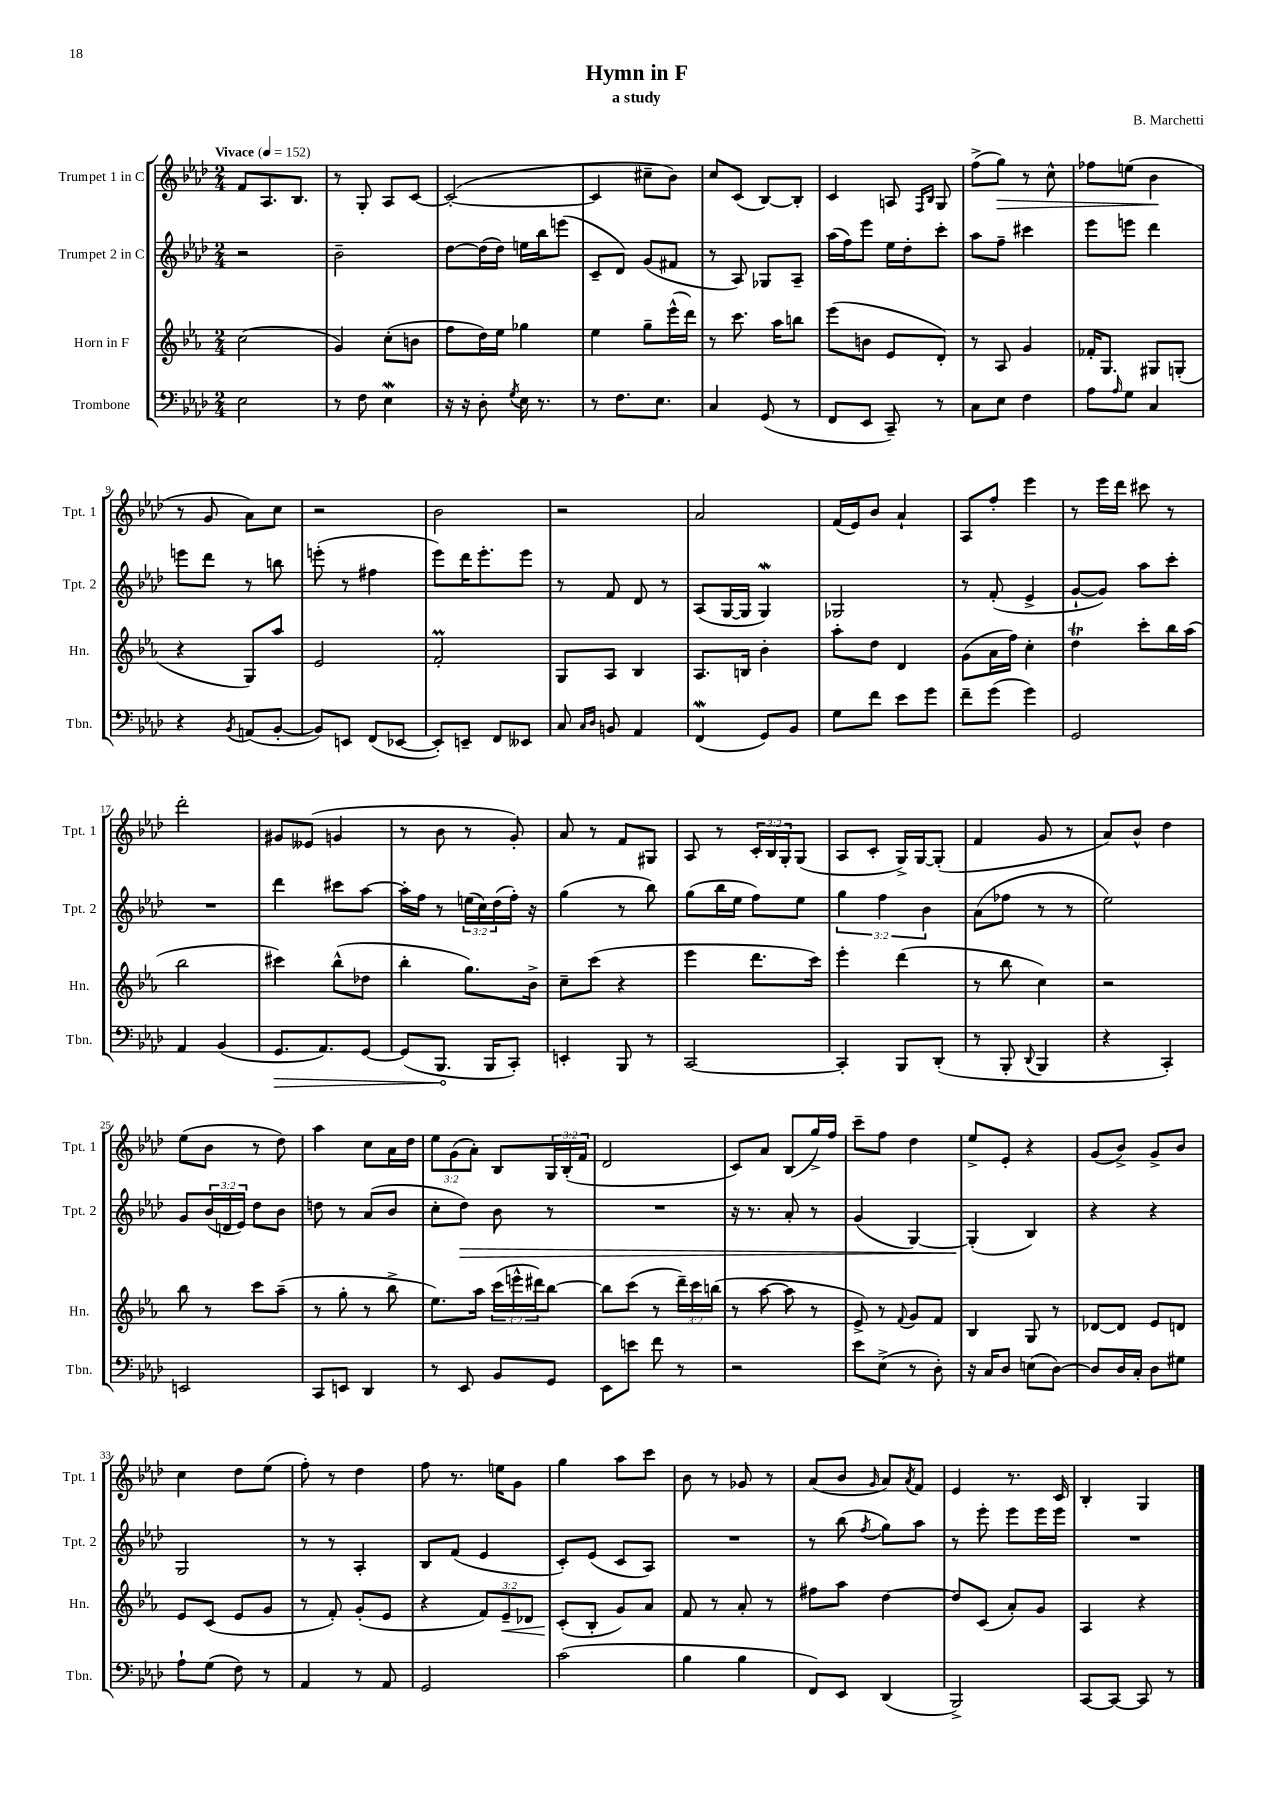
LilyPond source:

\header { title = "Hymn in F" composer = "B. Marchetti" subtitle = "a study" }
<<
\new StaffGroup <<
\new Staff = "s0" \with { instrumentName = "Trumpet 1 in C" shortInstrumentName = "Tpt. 1" } {
    \clef treble \key aes \major \numericTimeSignature \time 2/4 \override Staff.TupletNumber.text = #tuplet-number::calc-fraction-text \tempo "Vivace" 4 = 152
    f'8 aes8. bes8. |
    r8 g8-. aes8 c'8~ |
    c'2~-.( |
    c'4 cis''8-- bes'8) |
    c''8 c'8( bes8~) bes8-. |
    c'4 a8 \grace { f16 bes16 } g8 |
    f''8->( g''8\>) r8 c''8-^ |
    fes''8 e''8( bes'4\! |
    r8 g'8 aes'8) c''8 |
    r2 |
    bes'2 |
    r2 |
    aes'2 |
    f'16( ees'16) bes'8 aes'4-! |
    aes8 f''8-. ees'''4 |
    r8 ees'''16 des'''16 cis'''8 r8 |
    des'''2-. |
    gis'8 eeses'8( g'4 |
    r8 bes'8 r8 g'8-.) |
    aes'8 r8 f'8 gis8 |
    aes8 r8 \tuplet 3/2 { c'16-. bes16 g16-. } g8( |
    aes8 c'8-. g16->) g16~ g8-.( |
    f'4 g'8 r8 |
    aes'8) bes'8-^ des''4 |
    ees''8( bes'8 r8 des''8) |
    aes''4 c''8 aes'16 des''16 |
    \tuplet 3/2 { ees''8 g'8( aes'8-.) } bes8 \tuplet 3/2 { g16 bes16-.( f'16 } |
    des'2 |
    c'8) aes'8 bes8( g''16->) f''16 |
    c'''8-- f''8 des''4 |
    ees''8-> ees'8-. r4 |
    g'8( bes'8->) g'8-> bes'8 |
    c''4 des''8 ees''8( |
    f''8-.) r8 des''4 |
    f''8 r8. e''16 g'8 |
    g''4 aes''8 c'''8 |
    bes'8 r8 ges'8 r8 |
    aes'8( bes'8 \grace { g'16 } aes'8) \acciaccatura { aes'8 } f'8 |
    ees'4 r8. c'16 |
    bes4-. g4 \bar "|." |
}
\new Staff = "s1" \with { instrumentName = "Trumpet 2 in C" shortInstrumentName = "Tpt. 2" } {
    \clef treble \key aes \major \numericTimeSignature \time 2/4 \override Staff.TupletNumber.text = #tuplet-number::calc-fraction-text
    r2 |
    bes'2-- |
    des''8~ des''16( des''16) e''16 bes''16 e'''8( |
    c'8-- des'8) g'8( fis'8 |
    r8 aes8) ges8 aes8-- |
    aes''16( f''16) ees'''8 ees''16 des''16-. c'''8-. |
    aes''8 f''8-- cis'''4 |
    ees'''8 e'''8 des'''4 |
    e'''8 des'''8 r8 b''8 |
    e'''8-.( r8 fis''4 |
    ees'''8) des'''16 ees'''8.-. ees'''8 |
    r8 f'8 des'8 r8 |
    aes8( g16~ g16 g4\mordent) |
    ges2 |
    r8 f'8-.( ees'4-> |
    g'8~-! g'8) aes''8 c'''8-. |
    R2 |
    des'''4 cis'''8 aes''8~ |
    aes''16-. f''16 r8 \tuplet 3/2 { e''16( c''16) des''16( } f''16-.) r16 |
    g''4( r8 bes''8) |
    g''8( bes''16 ees''16 f''8) ees''8 |
    \tuplet 3/2 { g''4 f''4 bes'4 } |
    aes'8( fes''8 r8 r8 |
    ees''2) |
    g'8 \tuplet 3/2 { bes'16( d'16 ees'16) } des''8 bes'8 |
    d''8 r8 aes'8( bes'8 |
    c''8-. des''8\>) bes'8 r8 |
    R2 |
    r16 r8. aes'8-. r8 |
    g'4( g4~) |
    g4-.\!( bes4) |
    r4 r4 |
    g2 |
    r8 r8 aes4-. |
    bes8 f'8( ees'4 |
    c'8-.) ees'8( c'8 aes8) |
    R2 |
    r8 bes''8( \acciaccatura { f''8 } g''8) aes''8 |
    r8 ees'''8-. ees'''8 ees'''16 ees'''16 |
    R2 \bar "|." |
}
\new Staff = "s2" \with { instrumentName = "Horn in F" shortInstrumentName = "Hn." } {
    \clef treble \key ees \major \numericTimeSignature \time 2/4 \override Staff.TupletNumber.text = #tuplet-number::calc-fraction-text
    c''2( |
    g'4) c''8-.( b'8 |
    f''8 d''16) ees''16 ges''4 |
    ees''4 g''8-- ees'''16-^( d'''16) |
    r8 c'''8. aes''16 b''8 |
    ees'''8( b'8 ees'8 d'8-.) |
    r8 aes8 g'4 |
    fes'16-. g8. gis8 g8-.( |
    r4 g8) aes''8 |
    ees'2 |
    f'2-.\prall |
    g8 aes8 bes4 |
    aes8. b16 bes'4-. |
    aes''8-. d''8 d'4 |
    g'8( aes'16 f''16) c''4-. |
    d''4\trill c'''8-. bes''16 aes''16( |
    bes''2 |
    cis'''4) bes''8-^( des''8 |
    bes''4-. g''8.) bes'16-> |
    c''8-- c'''8( r4 |
    ees'''4 d'''8. c'''16) |
    ees'''4-. d'''4( |
    r8 bes''8 c''4) |
    r2 |
    bes''8 r8 c'''8 aes''8--( |
    r8 g''8-. r8 bes''8-> |
    ees''8.) aes''16 \tuplet 3/2 { c'''16( e'''16-^ dis'''16) } bes''8~ |
    bes''8 c'''8( r8 \tuplet 3/2 { d'''16--) c'''16 b''16( } |
    r8 aes''8~ aes''8 r8 |
    ees'8->) r8 \appoggiatura { f'8 } g'8 f'8 |
    bes4 g8 r8 |
    des'8~ des'8 ees'8 d'8 |
    ees'8 c'8( ees'8 g'8 |
    r8 f'8-.) g'8-.( ees'8 |
    r4 \tuplet 3/2 { f'8) ees'8--\< des'8 } |
    c'8-.\!( bes8-. g'8) aes'8 |
    f'8 r8 aes'8-. r8 |
    fis''8 aes''8 d''4~ |
    d''8 c'8( aes'8-.) g'8 |
    aes4 r4 \bar "|." |
}
\new Staff = "s3" \with { instrumentName = "Trombone" shortInstrumentName = "Tbn." } {
    \clef bass \key aes \major \numericTimeSignature \time 2/4
    ees2 |
    r8 f8 ees4\mordent |
    r16 r16 des8-. \acciaccatura { g8 } ees16 r8. |
    r8 f8. ees8. |
    c4 g,8( r8 |
    f,8 ees,8 c,8--) r8 |
    c8 ees8 f4 |
    aes8 \grace { aes16 } g8 c4 |
    r4 \acciaccatura { bes,8 } a,8( bes,8~-. |
    bes,8) e,8 f,8( ees,8~ |
    ees,8-.) e,8-- f,8 eeses,8 |
    c8 \grace { c16 des16 } b,8 aes,4 |
    f,4\mordent( g,8) bes,8 |
    g8 f'8 ees'8 g'8 |
    f'8-- g'8( g'4) |
    g,2 |
    aes,4 bes,4( |
    \once \override Hairpin.circled-tip = ##t g,8.\> aes,8.) g,8~ |
    g,8( bes,,8.\! bes,,16 c,8-.) |
    e,4-. bes,,8 r8 |
    c,2~ |
    c,4-. bes,,8 des,8-.( |
    r8 bes,,8-. \appoggiatura { des,8 } bes,,4 |
    r4 c,4-.) |
    e,2 |
    c,8 e,8 des,4 |
    r8 ees,8 bes,8 g,8 |
    ees,8 e'8 f'8 r8 |
    r2 |
    ees'8 ees8->( r8 des8-.) |
    r16 c16 des8 e8( des8~) |
    des8 des16 c16-. des8 gis8 |
    aes8-! g8( f8) r8 |
    aes,4 r8 aes,8 |
    g,2 |
    c'2( |
    bes4 bes4 |
    f,8) ees,8 des,4( |
    bes,,2->) |
    c,8~ c,8~ c,8 r8 \bar "|." |
}
>>
>>
